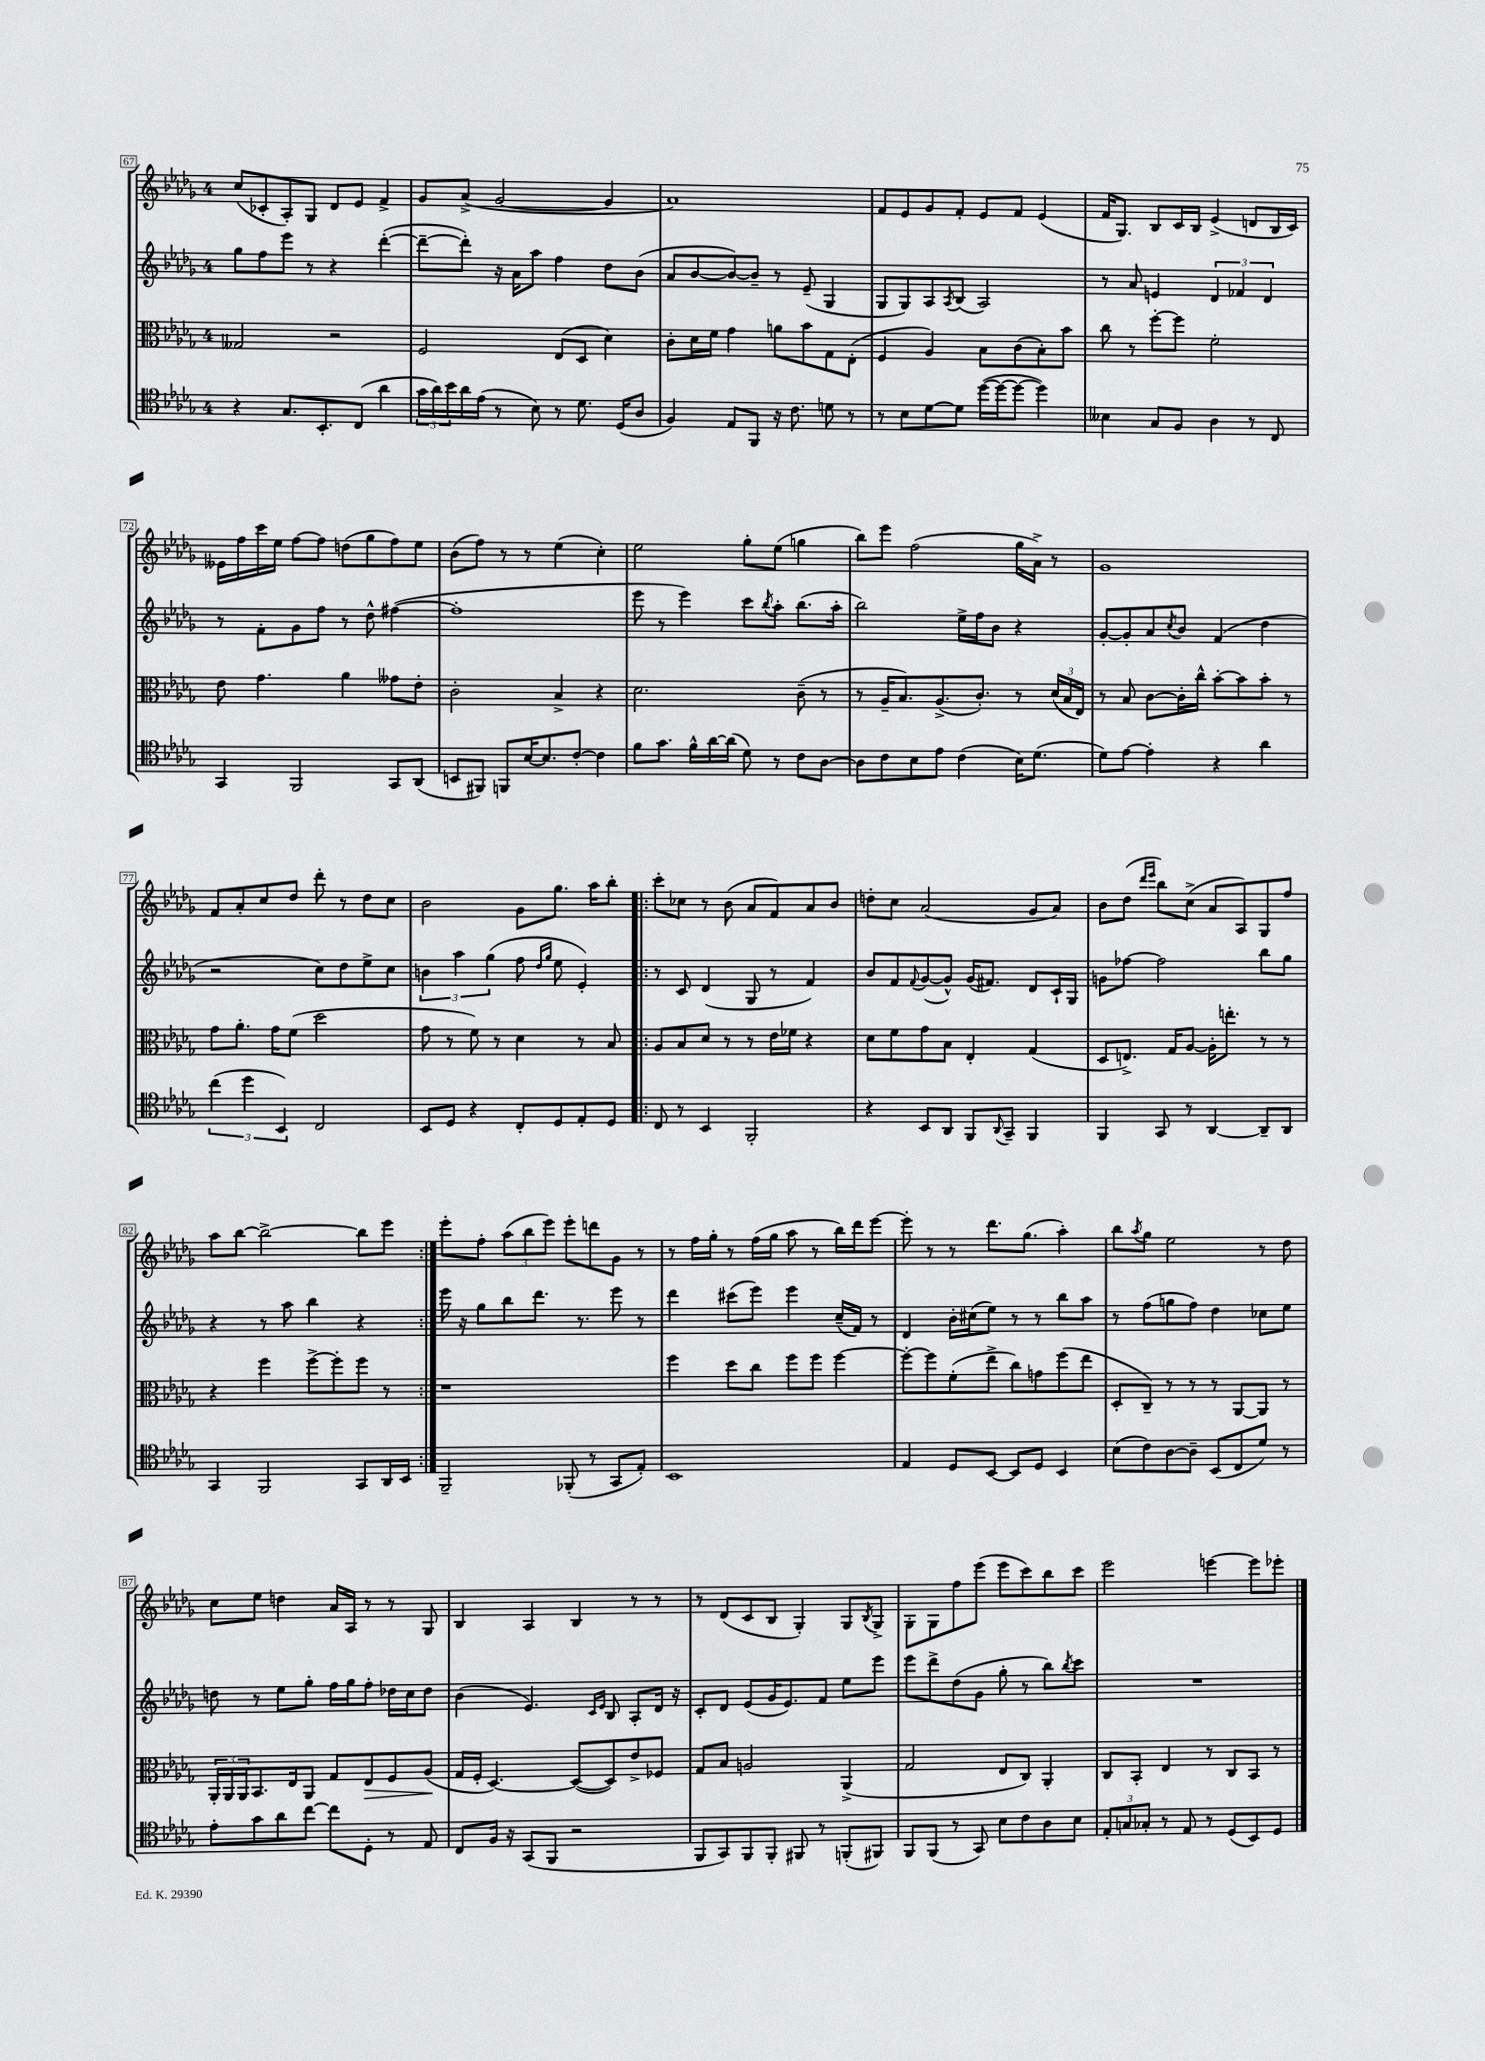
<<
\new StaffGroup <<
\new Staff = "s0" {
    \clef treble \key des \major \once \override Staff.TimeSignature.style = #'single-digit \time 4/4
    c''8( ces'8-. aes8-.) ges8 des'8 ees'8 f'4-> |
    ges'8 aes'8->( ges'2~ ges'4 |
    aes'1) |
    f'8 ees'8 ges'8 f'8-. ees'8 f'8 ees'4( |
    f'16 ges8.) bes8 c'16 bes16 ees'4->( d'8 bes16 c'16) |
    eeses'16 f''16 c'''16 ees''16 f''8~ f''8 d''8( ges''8 f''8) ees''8 |
    bes'8( f''8) r8 r8 ees''4( c''4-.) |
    ees''2 ges''8-. ees''8( g''4 |
    bes''8) ees'''8 f''2( ges''16 aes'16->) r8 |
    ges'1 |
    f'8 aes'8-. c''8 des''8 des'''8-. r8 des''8 c''8 |
    bes'2 ges'8 ges''8. aes''16 bes''8-. |
    \repeat volta 2 { c'''8-. ces''8 r8 bes'8( aes'8 f'8) aes'8 bes'8 |
    d''8-. c''8 aes'2( ges'8 aes'8) |
    bes'8 des''8( \grace { des'''16 ees'''16 } bes''8) c''8->( aes'8 aes8) ges8 f''8 |
    aes''8 bes''8~ bes''2~-> bes''8 ees'''8 | }
    ees'''8-. f''8-. \tuplet 3/2 { aes''8( bes''8 ees'''8) } ees'''8-. d'''8 ges'8 r8 |
    r8 f''16 ges''16-. r8 f''16( ges''16 aes''8 r8 bes''16) des'''16 ees'''8~ |
    ees'''8-. r8 r8 des'''8. ges''8.( aes''4-.) |
    bes''8 \acciaccatura { aes''8 } ges''8 ees''2 r8 des''8 |
    c''8 ees''8 d''4 aes'16 aes16 r8 r8 ges8 |
    bes4 aes4 bes4 r8 r8 |
    r8 des'8( c'8 bes8 ges4-.) ges8 \acciaccatura { bes8 } ges8-> |
    ges8-. ges8 f''8 ees'''8( ees'''8 c'''8) bes''8 c'''8 |
    ees'''2 e'''4~ e'''8 ees'''8-. \bar "|." |
}
\new Staff = "s1" {
    \clef treble \key des \major \once \override Staff.TimeSignature.style = #'single-digit \time 4/4
    ges''8 f''8 ees'''8 r8 r4 des'''4~-.( |
    des'''8~-- des'''8-.) r16 aes'16 aes''8 f''4 des''8 bes'8( |
    aes'8 bes'8~ bes'8~) bes'8-- r8 ees'8--( ges4 |
    ges8 ges8) aes8 \acciaccatura { aes8 } bes8( aes2) |
    r8 aes'8 e'4 \tuplet 3/2 { des'4 fes'4 des'4 } |
    r8 f'8-. ges'8 f''8 r8 des''8-^ fis''4~( |
    fis''1-. |
    ees'''8 r8 ees'''4) c'''8 \acciaccatura { bes''8 } aes''8-. bes''8.( aes''16-. |
    bes''2) ees''16-> f''16 bes'8 r4 |
    ges'8~-. ges'8-. aes'8 \acciaccatura { c''8 } bes'8 f'4( des''4 |
    r2 c''8) des''8 ees''8-> c''8 |
    \tuplet 3/2 { b'4 aes''4 ges''4( } f''8 \grace { des''16 ges''16 } ees''8 ees'4-.) |
    \repeat volta 2 { r8 c'8 des'4( ges8 r8 f'4) |
    bes'8 f'8 \appoggiatura { f'8 } ges'8~( ges'8-^) ges'16( fis'8.) des'8 c'16-! ges16 |
    g'8 fes''8~ fes''2 bes''8 ges''8 |
    r4 r8 aes''8 bes''4 r4 | }
    ees'''16 r16 ges''8 bes''8 des'''8. r8. ees'''8 r8 |
    des'''4 cis'''8( ees'''8) ees'''4 c''16--( f'16) r8 |
    des'4 bes'16-. cis''16( ees''8) r8 r8 bes''8 aes''8 |
    r8 f''8( g''8 f''8) des''4 ces''8 ees''8 |
    d''8 r8 ees''8 ges''8-. f''16 ges''16 f''8-. des''16 c''16 des''8 |
    bes'4( ees'4.) \grace { c'16 ees'16 } bes8 aes8-. des'16 r16 |
    c'8-. des'8 ees'8( ges'16 ees'8.) f'8 ees''8 ees'''8 |
    ees'''8 des'''8-> des''8( ges'8 ges''8-. r8 bes''8) \acciaccatura { bes''8 } c'''8 |
    R1 \bar "|." |
}
\new Staff = "s2" {
    \clef alto \key des \major \once \override Staff.TimeSignature.style = #'single-digit \time 4/4
    geses2 r2 |
    f2 ees8( des8 des'4) |
    c'8-. des'16 f'16 ges'4 a'8 bes'8 ges8 ees8-.( |
    f4 aes4) bes8 c'8( bes8-.) bes'8 |
    c''8 r8 f''8~-. f''8 f'2-. |
    ees'8 ges'4. aes'4 geses'8 ees'8-. |
    c'2-. bes4-> r4 |
    des'2. c'8--( r8 |
    r8 aes16-- bes8.) aes8.->( c'8.-.) r8 \tuplet 3/2 { des'16( bes16 ees16) } |
    r8 bes8 c'8~ c'16-. c''16-^ bes'8~-. bes'8 bes'8-. r8 |
    ges'8 aes'8.-. ges'16 f'8( des''2 |
    ges'8 r8 f'8) r8 des'4 r8 bes8 |
    \repeat volta 2 { aes8 bes8 des'8 r8 r8 ees'16 fes'16 r4 |
    des'8 f'8 ges'8 bes8 ees4-. ges4( |
    des8 e8.->) ges16 aes8~ aes16-. e''8.-. r8 r8 |
    r4 f''4 f''8~-> f''8-. f''8 r8 | }
    r1 |
    f''4 des''8 c''8 f''8 f''8 f''4~ |
    f''8~-. f''8 f'8-.( ees''8-> c''8) g'8 f''8( ees''8 |
    des8-. c8--) r8 r8 r8 aes,8~ aes,8 r8 |
    \tuplet 3/2 { aes,16-. aes,16 aes,16 } bes,8. ees16 aes,8 ges8 ees8\> f8 aes8\!( |
    ges16 f16-. des4.~) des8~( des8) ees'8-> fes8 |
    ges8 bes8 a2 aes,4->( |
    ges2 ees8 c8) aes,4-. |
    c8 bes,8-. ees4 r8 c8 bes,8 r8 \bar "|." |
}
\new Staff = "s3" {
    \clef tenor \key des \major \once \override Staff.TimeSignature.style = #'single-digit \time 4/4
    r4 ges8. bes,8.-. c8( aes'4 |
    \tuplet 3/2 { ges'16 aes'16) bes'16 } aes'16 ees'16( r8 bes8) r8 des'8. des16( aes8 |
    f4) ees8 f,8 r16 c'8. d'8 r8 |
    r8 bes8 des'8~ des'8 des''16~( des''16~ des''8~ des''4) |
    beses4 ges8 f8 aes4 r8 c8 |
    ges,4 f,2 ges,8 aes,8( |
    b,8 fis,8) f,8 bes16~ bes8. c'8~-. c'4 |
    f'8 ges'8. f'16-^ aes'16~ aes'16( des'8) r8 c'8 aes8~ |
    aes8 c'8 bes8 ees'8 c'4( bes16) des'8.( |
    des'8) ees'8~ ees'4-. r4 aes'4 |
    \tuplet 3/2 { c''4( des''4 bes,4) } c2 |
    bes,8 des8 r4 c8-. des8 ees8-. des8 |
    \repeat volta 2 { c8 r8 bes,4 f,2-. |
    r4 bes,8 aes,8 f,8 \appoggiatura { aes,8 } ges,8-- f,4 |
    f,4 ges,8 r8 aes,4~ aes,8-- aes,8 |
    ges,4 f,2 ges,8 aes,16 bes,16 | }
    f,2-- fes,8-.( r8 ges,8 ees8-.) |
    bes,1 |
    ees4 des8 bes,8~ bes,8 des8 bes,4 |
    bes8( c'8) aes8~ aes8-- bes,8( c8 des'8) r8 |
    ees'8-. ges'8 aes'8 c''8~ c''8 des8-. r8 ees8 |
    c8 f16 r16 ges,8( f,8 r2 |
    f,8 ges,8) f,8 f,8-. fis,8 r8 f,8-.( fis,8) |
    f,8 f,8( r8 ges,8) bes8 c'8 aes8 bes8 |
    \tuplet 3/2 { ees8-. g8 ges8-. } r8 ees8 r8 des8( bes,8) des8 \bar "|." |
}
>>
>>
\layout { \context { \Score currentBarNumber = #67 \override BarNumber.stencil = #(make-stencil-boxer 0.1 0.3 ly:text-interface::print) } }
